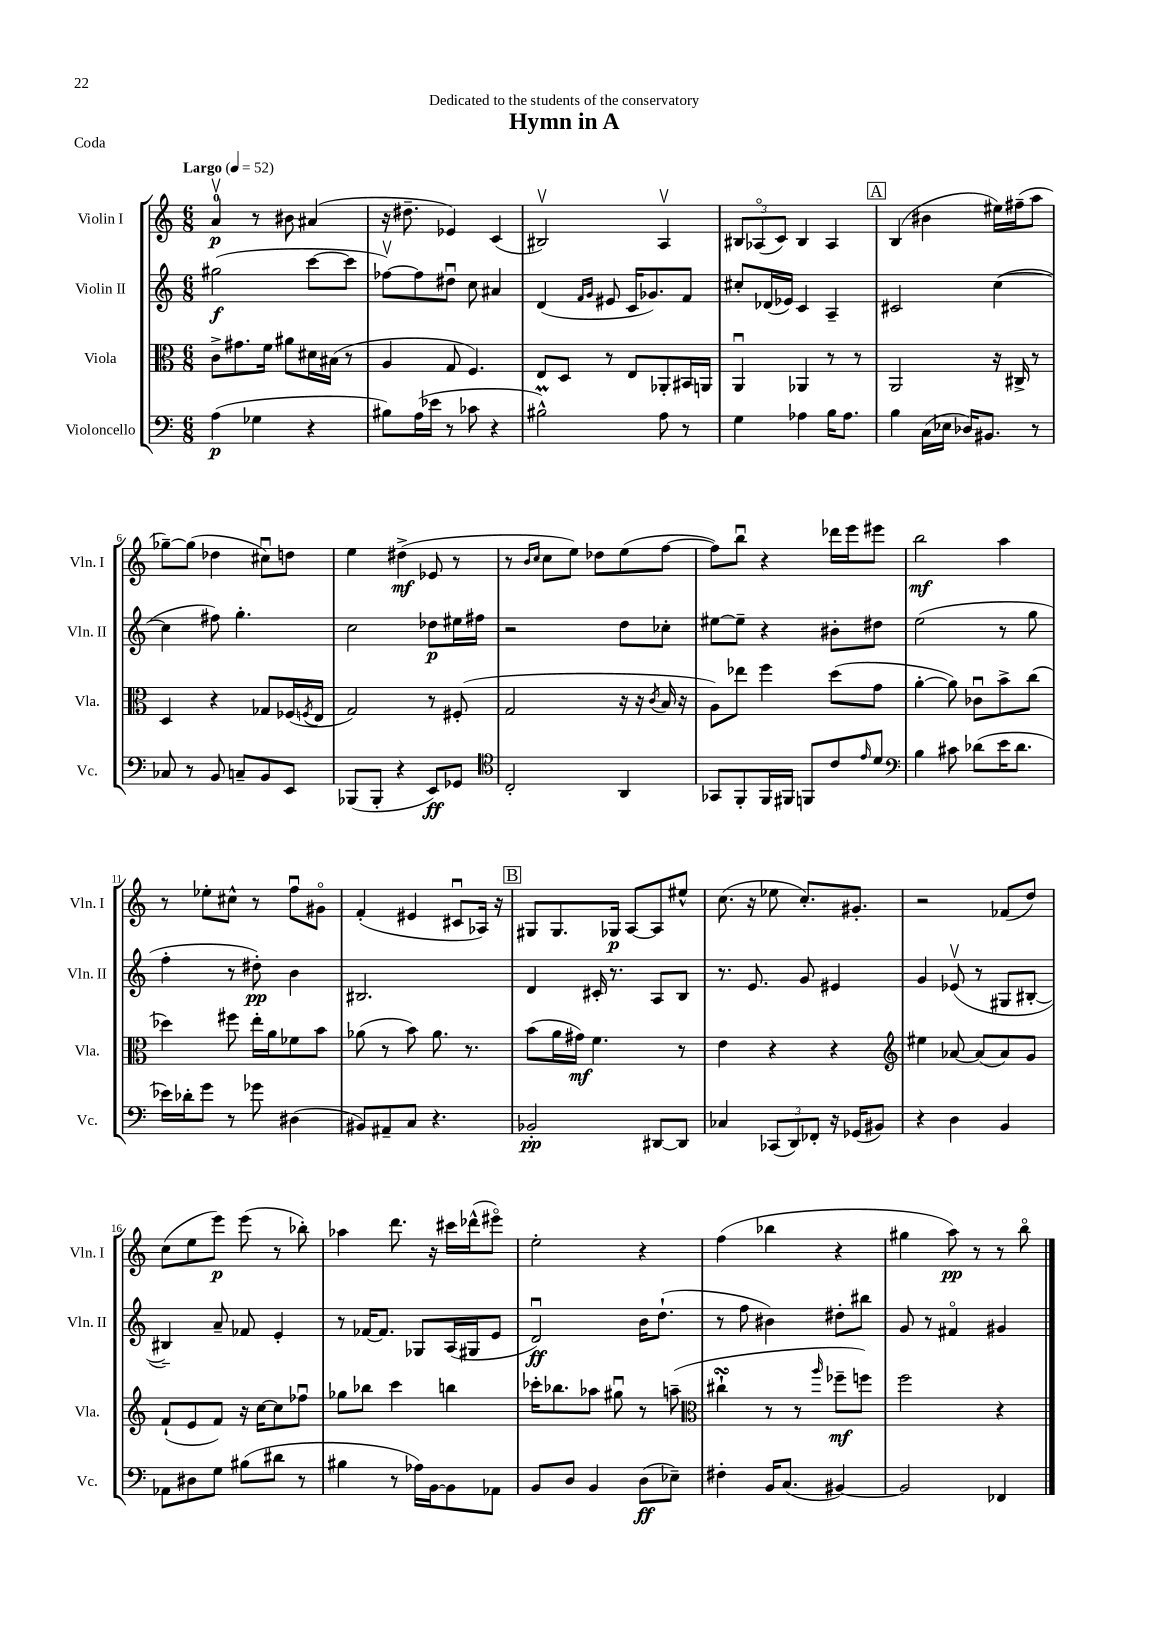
\header { title = "Hymn in A" dedication = "Dedicated to the students of the conservatory" piece = "Coda" }
<<
\new StaffGroup <<
\new Staff = "s0" \with { instrumentName = "Violin I" shortInstrumentName = "Vln. I" } {
    \clef treble \key c \major \numericTimeSignature \time 6/8 \tempo "Largo" 4 = 52
    a'4-0\upbow\p r8 bis'8 ais'4( |
    r16 dis''8.-- ees'4) c'4( |
    bis2\upbow) a4\upbow |
    \tuplet 3/2 { bis8 aes8\flageolet( c'8) } bis4 aes4 |
    \mark \markup { \box "A" } b4( bis'4 eis''16) fis''16--( a''8 |
    ges''8~--) ges''8( des''4 cis''8\downbow) d''8 |
    e''4 dis''4->\mf( ees'8 r8 |
    r8 \grace { b'16 c''16 } c''8 e''8) des''8 e''8( f''8~ |
    f''8) b''8\downbow r4 des'''16 e'''16 eis'''8 |
    b''2\mf a''4 |
    r8 ees''8-. cis''8-^ r8 f''8\downbow gis'8\flageolet |
    f'4-.( eis'4 cis'8\downbow aes16) r16 |
    \mark \markup { \box "B" } gis8 gis8. ges16\p a8~ a8 eis''8-^ |
    c''8.( r16 ees''8 c''8.-.) gis'8.-. |
    r2 fes'8( d''8) |
    c''8( e''8 e'''8\p) e'''8( r8 bes''8-.) |
    aes''4 d'''8. r16 cis'''16 des'''16-^( eis'''8\flageolet) |
    e''2-. r4 |
    f''4( bes''4 r4 |
    gis''4 a''8\pp) r8 r8 b''8\flageolet \bar "|." |
}
\new Staff = "s1" \with { instrumentName = "Violin II" shortInstrumentName = "Vln. II" } {
    \clef treble \key c \major \numericTimeSignature \time 6/8
    gis''2\f( c'''8~ c'''8 |
    fes''8~\upbow) fes''8 dis''8\downbow c''8 ais'4 |
    d'4( \grace { f'16 g'16 } eis'8 c'16 ges'8.) f'8 |
    cis''8-. des'16( ees'16) c'4 a4-- |
    \mark \markup { \box "A" } cis'2 c''4~( |
    c''4 fis''8) g''4.-. |
    c''2 des''8\p eis''16 fis''16 |
    r2 d''8 ces''8-. |
    eis''8~ eis''8-- r4 bis'8-. dis''8 |
    e''2( r8 g''8 |
    f''4-. r8 dis''8-.\pp) b'4 |
    bis2. |
    \mark \markup { \box "B" } d'4 cis'16-. r8. a8 b8 |
    r8. e'8. g'8 eis'4 |
    g'4 ees'8\upbow( r8 gis8 bis8~-. |
    bis4--) a'8-- fes'8 e'4-. |
    r8 fes'16~ fes'8. ges8 a16( gis16 e'8 |
    d'2\downbow\ff) b'16 d''8.-!( |
    r8 f''8 bis'4) dis''8-. bis''8 |
    g'8 r8 fis'4\flageolet gis'4 \bar "|." |
}
\new Staff = "s2" \with { instrumentName = "Viola" shortInstrumentName = "Vla." } {
    \clef alto \key c \major \numericTimeSignature \time 6/8
    c'8-> gis'8. f'16 ais'8 dis'16 bis16( r8 |
    a4 g8 f4.) |
    e8 d8 r8 e8 aes,8-. bis,16 a,16 |
    a,4\downbow aes,4 r8 r8 |
    \mark \markup { \box "A" } a,2 r16 cis16-> r8 |
    d4 r4 ges8 fes16( \acciaccatura { f8 } e16 |
    g2) r8 fis8-.( |
    g2 r16 r16 \acciaccatura { c'8 } b16 r16 |
    a8) ees''8 f''4 d''8( g'8 |
    a'4~-. a'8) ces'8\downbow b'8-> c''8( |
    des''4) fis''8 e''16-. a'16 fes'8 b'8 |
    aes'8( r8 b'8) aes'8. r8. |
    \mark \markup { \box "B" } b'8( a'16 gis'16\mf) f'4. r8 |
    e'4 r4 r4 |
    \clef treble eis''4 aes'8~ aes'8( aes'8) g'8 |
    f'8-!( e'8 f'8) r16 c''16~ c''8 fes''8\downbow |
    ges''8 bes''8 c'''4 b''4 |
    ces'''16-. bes''8. aes''8 gis''8\downbow r8 a''8--( |
    \clef alto cis''4-!\turn r8 r8 \grace { a''16 } fes''8--\mf f''8) |
    f''2 r4 \bar "|." |
}
\new Staff = "s3" \with { instrumentName = "Violoncello" shortInstrumentName = "Vc." } {
    \clef bass \key c \major \numericTimeSignature \time 6/8
    a4\p( ges4 r4 |
    bis8) a16( ees'16 r8 ces'8 r4 |
    bis2-^\prall) a8 r8 |
    g4 aes4 b16 aes8. |
    \mark \markup { \box "A" } b4 c16( ees16 des16) bis,8. r8 |
    ces8 r8 b,8 c8-- b,8 e,8 |
    bes,,8( bes,,8-. r4 e,8\ff) ges,8 |
    \clef tenor c2-. a,4 |
    ges,8 f,8-. f,16 fis,16 f,8 c'8 \grace { e'16 } d'8 |
    \clef bass b4 cis'8 des'8( e'16 des'8. |
    ees'16) des'16-. g'8 r8 ges'8 dis4( |
    bis,8) ais,8-- c8 r4. |
    \mark \markup { \box "B" } bes,2-.\pp dis,8~ dis,8 |
    ces4 \tuplet 3/2 { ces,8( d,8) fes,8-. } r16 ges,16( bis,8) |
    r4 d4 b,4 |
    aes,8 dis8 g8 bis8( dis'8 r8 |
    bis4 r8 aes16) b,16~ b,8 aes,8 |
    b,8 d8 b,4 d8\ff( ees8--) |
    fis4-. b,16 c8.( bis,4~) |
    bis,2 fes,4 \bar "|." |
}
>>
>>
